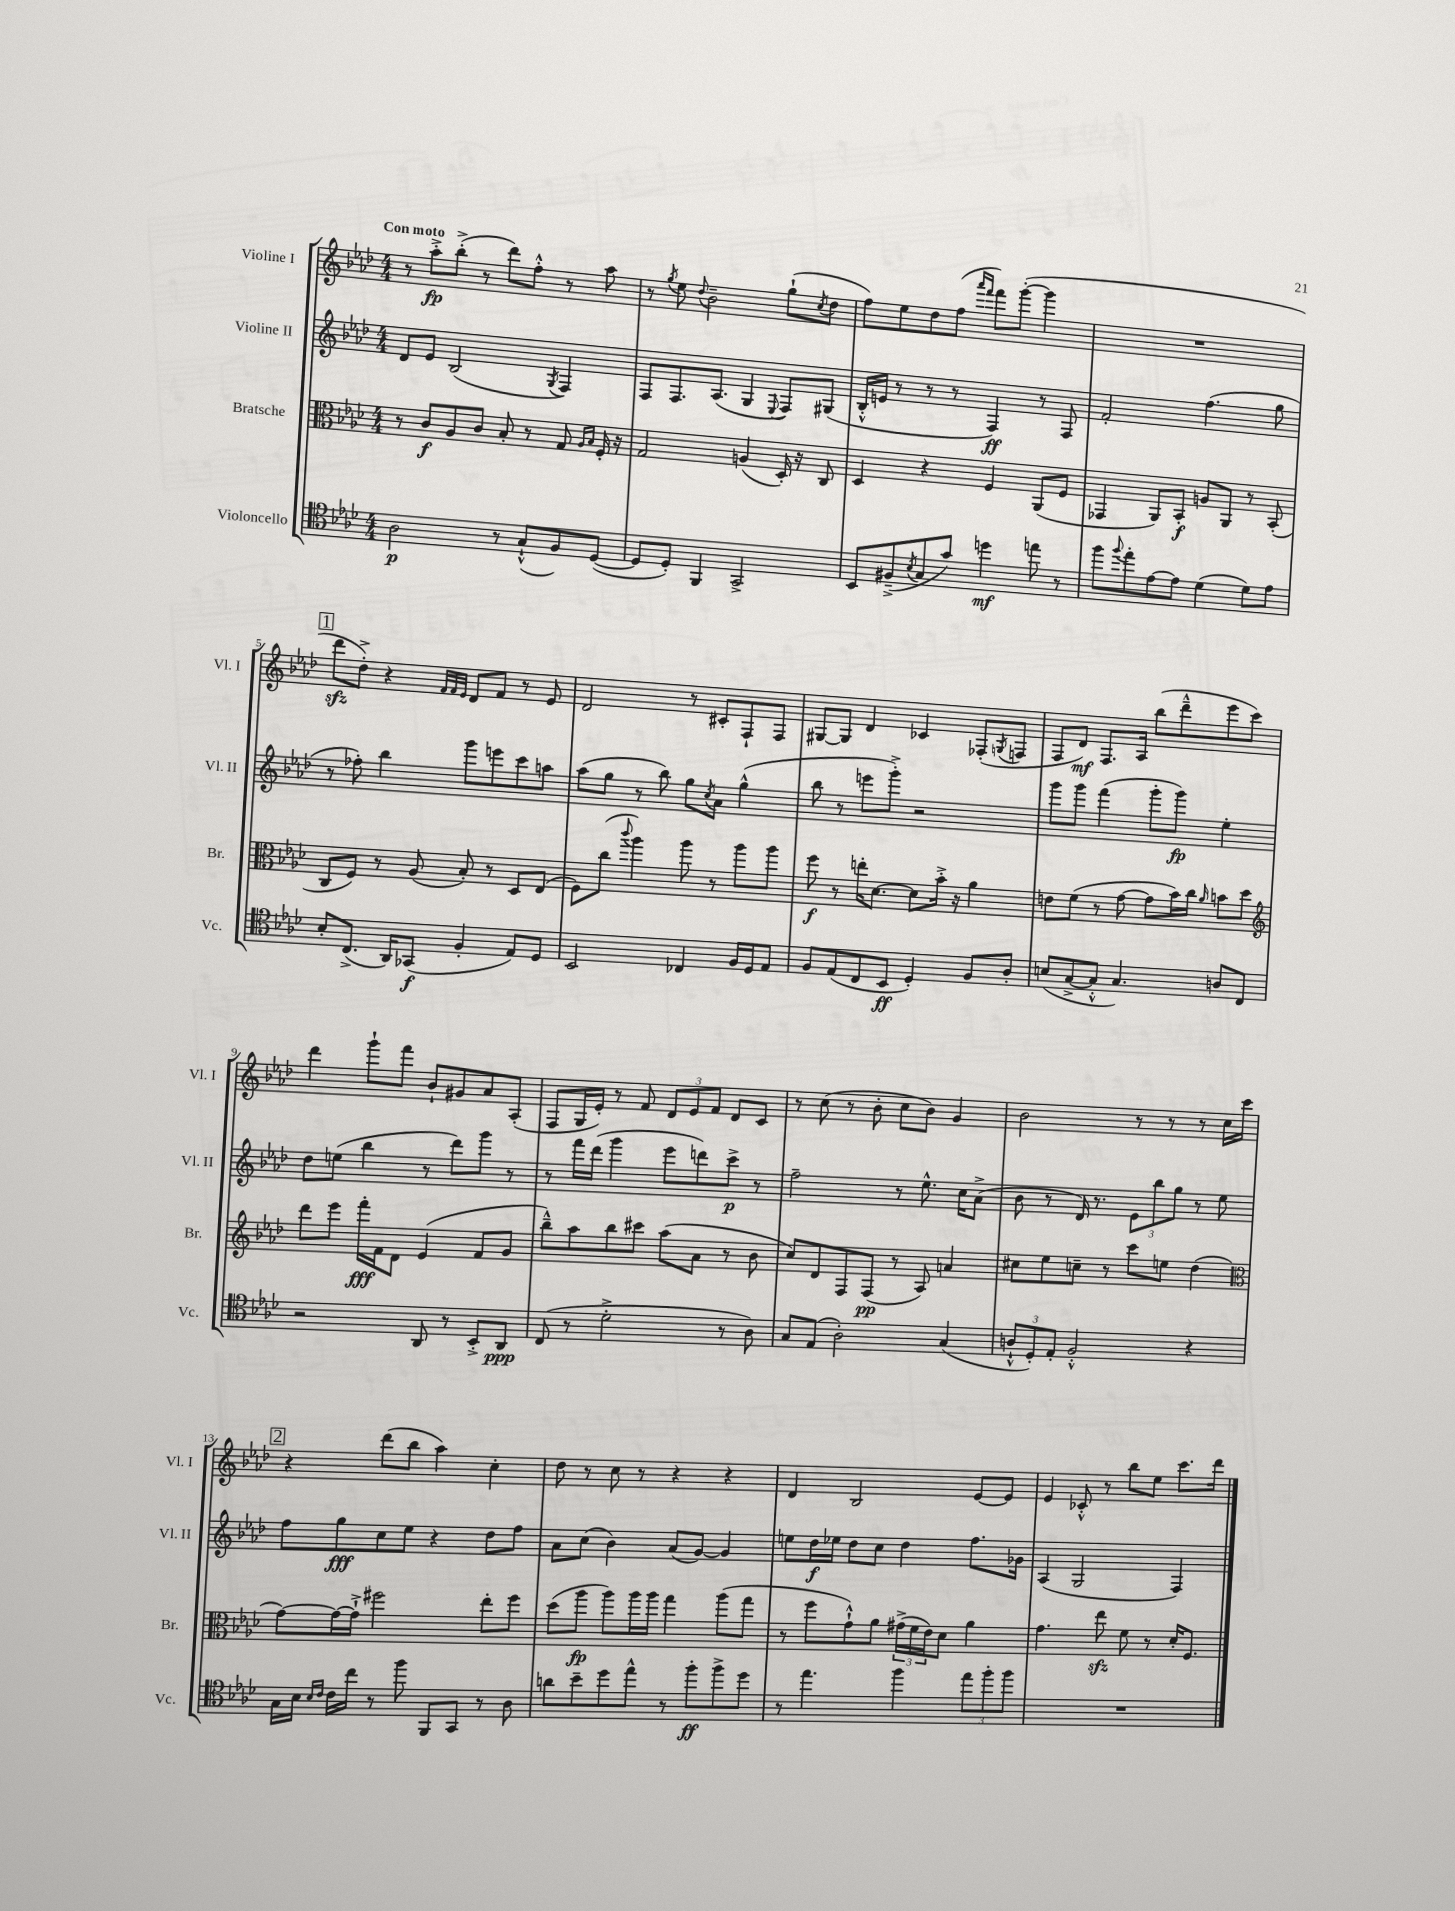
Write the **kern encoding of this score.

**kern	**kern	**kern	**kern
*staff4	*staff3	*staff2	*staff1
*clefC4	*clefC3	*clefG2	*clefG2
*k[b-e-a-d-]	*k[b-e-a-d-]	*k[b-e-a-d-]	*k[b-e-a-d-]
*M4/4	*M4/4	*M4/4	*M4/4
2A-	8r	8d-	8r
.	8c	8e-	8aa-'^
.	8A-	(2B-	(8bb-'^
.	8c	.	8r
8r	8B-'	.	8ddd-)
(8G`^^	8r	.	8ff'^^
.	.	8qG	.
8F)	8G	4F)	8r
.	16qqA-	.	.
.	16qqB-	.	.
([8D-	16F'	.	8aa-
.	16r	.	.
=	=	=	=
8D-]	2G	8F	8r
.	.	.	8qgg
8D-')	.	8.F	8ee-
.	.	.	8qqdd-
4FF	.	.	2b-~
.	.	(8.A-	.
2GG^	(4A	4G	.
.	.	8qqE-	.
.	16D-')	8F)	(8gg`
.	16r	.	.
.	.	.	8qcc
.	8C	(8G#	8dd-
=	=	=	=
8BB-	4D-	16B-'^^	8ff)
.	.	16e	.
(8F#~^	.	8r	8ee-
8qB-	.	.	.
8G	4r	8r	8dd-
8g)	.	8r	(8ff
.	.	.	16qqaaa-
.	.	.	16qqfff
4dd	4F	4F)	8fff)
.	.	.	([8ggg'
8ee	(8AA-	8r	4ggg]
8r	8F	8F	.
=	=	=	=
8ff	4GG-	2f'	1r
8qqff	.	.	.
8ee-'	.	.	.
[8e-	8AA-)	.	.
8e-]	8BB-'	.	.
(4d-	8A	(4.ff	.
.	8AA-	.	.
8d-)	8r	.	.
8e-	(8BB-'	8gg	.
=	=	=	=
8B-'	8C	8r	8ddd-
(8.C^	8F)	8ff-')	8dd-'^)
.	8r	4bb-	4r
16AA-)	.	.	.
(8GG-	(8A-	.	.
.	.	.	32qqf
.	.	.	32qqf
.	.	.	32qqe-
4F'	8B-')	8ggg	8d-
.	8r	8eee	8f
8E-)	8D-	8ccc	8r
8D-	(8E-	8aa	8e-
=	=	=	=
2BB-	8F)	(8aa-	2d-
.	(8cc	8gg	.
.	8qqccc	.	.
.	4aa-)	8r	.
.	.	8bb-)	.
4C-	8aa-	8gg	8r
.	.	8qcc	.
.	8r	8a-	8c#'
16F	8aa-	(4gg^^	8F`
16D-	.	.	.
8E-	8aa-	.	8F
=	=	=	=
8F	8ff	8bb-	[8G#
(8E-	8r	8r	8G#]
8C	16ee'	8eee	4d-
.	[8.d-	.	.
8BB-	.	8ggg'^)	.
4D-')	8d-]	2r	4c-
.	16b-'^	.	.
.	16r	.	.
8F	4a-	.	(8F-'
.	.	.	8qG
8A-'	.	.	8F
=	=	=	=
(8B	8e	8ggg	8F
[8G^	(8f	8ggg	8d-)
8G'^^]	8r	(4fff	8.F
4.G)	[8g	.	.
.	.	.	16A-
.	8g]	8ggg'	(8bb-
.	16b-)	8ggg)	8ddd-~^^
.	16cc	.	.
.	16qqa-	.	.
8A	8b	4ee-'	8eee-
8C	8dd-	.	8ccc)
=	=	=	=
*	*clefG2	*	*
2r	8ddd-	8dd-	4ddd-
.	8eee-	(8ee	.
.	16fff'	4bb-	8ggg`
.	16f	.	.
.	8d-	.	8fff
8AA-	(4e-	8r	8b-`
8r	.	8ddd-)	8g#
8BB-'^	8f	8ggg	8a-
8AA-	8g	8r	(8A-'
=	=	=	=
(8C	8bb-~^^)	8r	8F
8r	8aa-	16fff	16G
.	.	(16ddd-	16e-')
2d-'^	8bb-	4ggg	8r
.	8ccc#	.	8f
.	(8aa-	8eee-	12d-
.	.	.	12e-
.	8a-	8ddd)	.
.	.	.	12f
8r	8r	8ccc^	8d-
8A-)	8b-	8r	8c
=	=	=	=
8G	8cc)	2ff~	8r
(8E-	8d-	.	(8cc
2A-')	8F	.	8r
.	(8F	.	8b-'
.	8r	8r	8cc
.	8A-)	8.ee-^^	8b-)
(4G	4a	.	4g
.	.	16cc	.
.	.	(8a-^	.
=	=	=	=
12A`^^	8cc#	8b-	2b-
12D-')	.	.	.
.	8ee-	8r	.
12E-'	.	.	.
2F'^^	8cc~	16d-)	.
.	.	8.r	.
.	8r	.	.
.	8ccc	12e-	8r
.	.	12bb-	.
.	8ee	.	8r
.	.	12gg	.
4r	(4dd-	8r	8r
.	.	8ee-	16cc
.	.	.	16ccc
=	=	=	=
*	*clefC3	*	*
16G	[8g)	8ff	4r
16B-	.	.	.
16qqB-	.	.	.
16qqc	.	.	.
16c	16g_	8gg	.
16cc	16g`^]	.	.
8r	2ff#	8cc	(8ddd-
8ff	.	8ee-	8bb-
8FF	.	4r	4aa-)
8GG	.	.	.
8r	8ee-'	8dd-	4cc'
8A-	8ff#	8ff	.
=	=	=	=
8a	(8dd-	8a-	8dd-
8b-~	8aa-	(8cc	8r
8dd-	8aa-)	4b-)	8cc
8ee-^^	16aa-	.	8r
.	16aa-	.	.
8r	4gg	(8a-	4r
8ff'	.	[8g)	.
8ff^	(8aa-	4g]	4r
8dd-	8gg	.	.
=	=	=	=
8r	8r	8ee	4d-
4.ee-	8ff	16dd-	.
.	.	16ee-	.
.	8g`^^)	8dd-	2B-
.	8a-	8cc	.
4ff	(24g#^	4dd-	.
.	24f	.	.
.	24e-)	.	.
.	8d-	.	.
12ee-	4a-	8.ff	[8e-
12ff'	.	.	.
.	.	.	8e-]
12ff	.	.	.
.	.	16g-	.
=	=	=	=
1r	4.g	(4A-	4e-
.	.	2G	8c-'^^
.	8ee-	.	8r
.	8f	.	8bb-
.	8r	.	8ee-
.	16d-'	4F)	8.ccc
.	8.F	.	.
.	.	.	16ddd-
==	==	==	==
*-	*-	*-	*-
